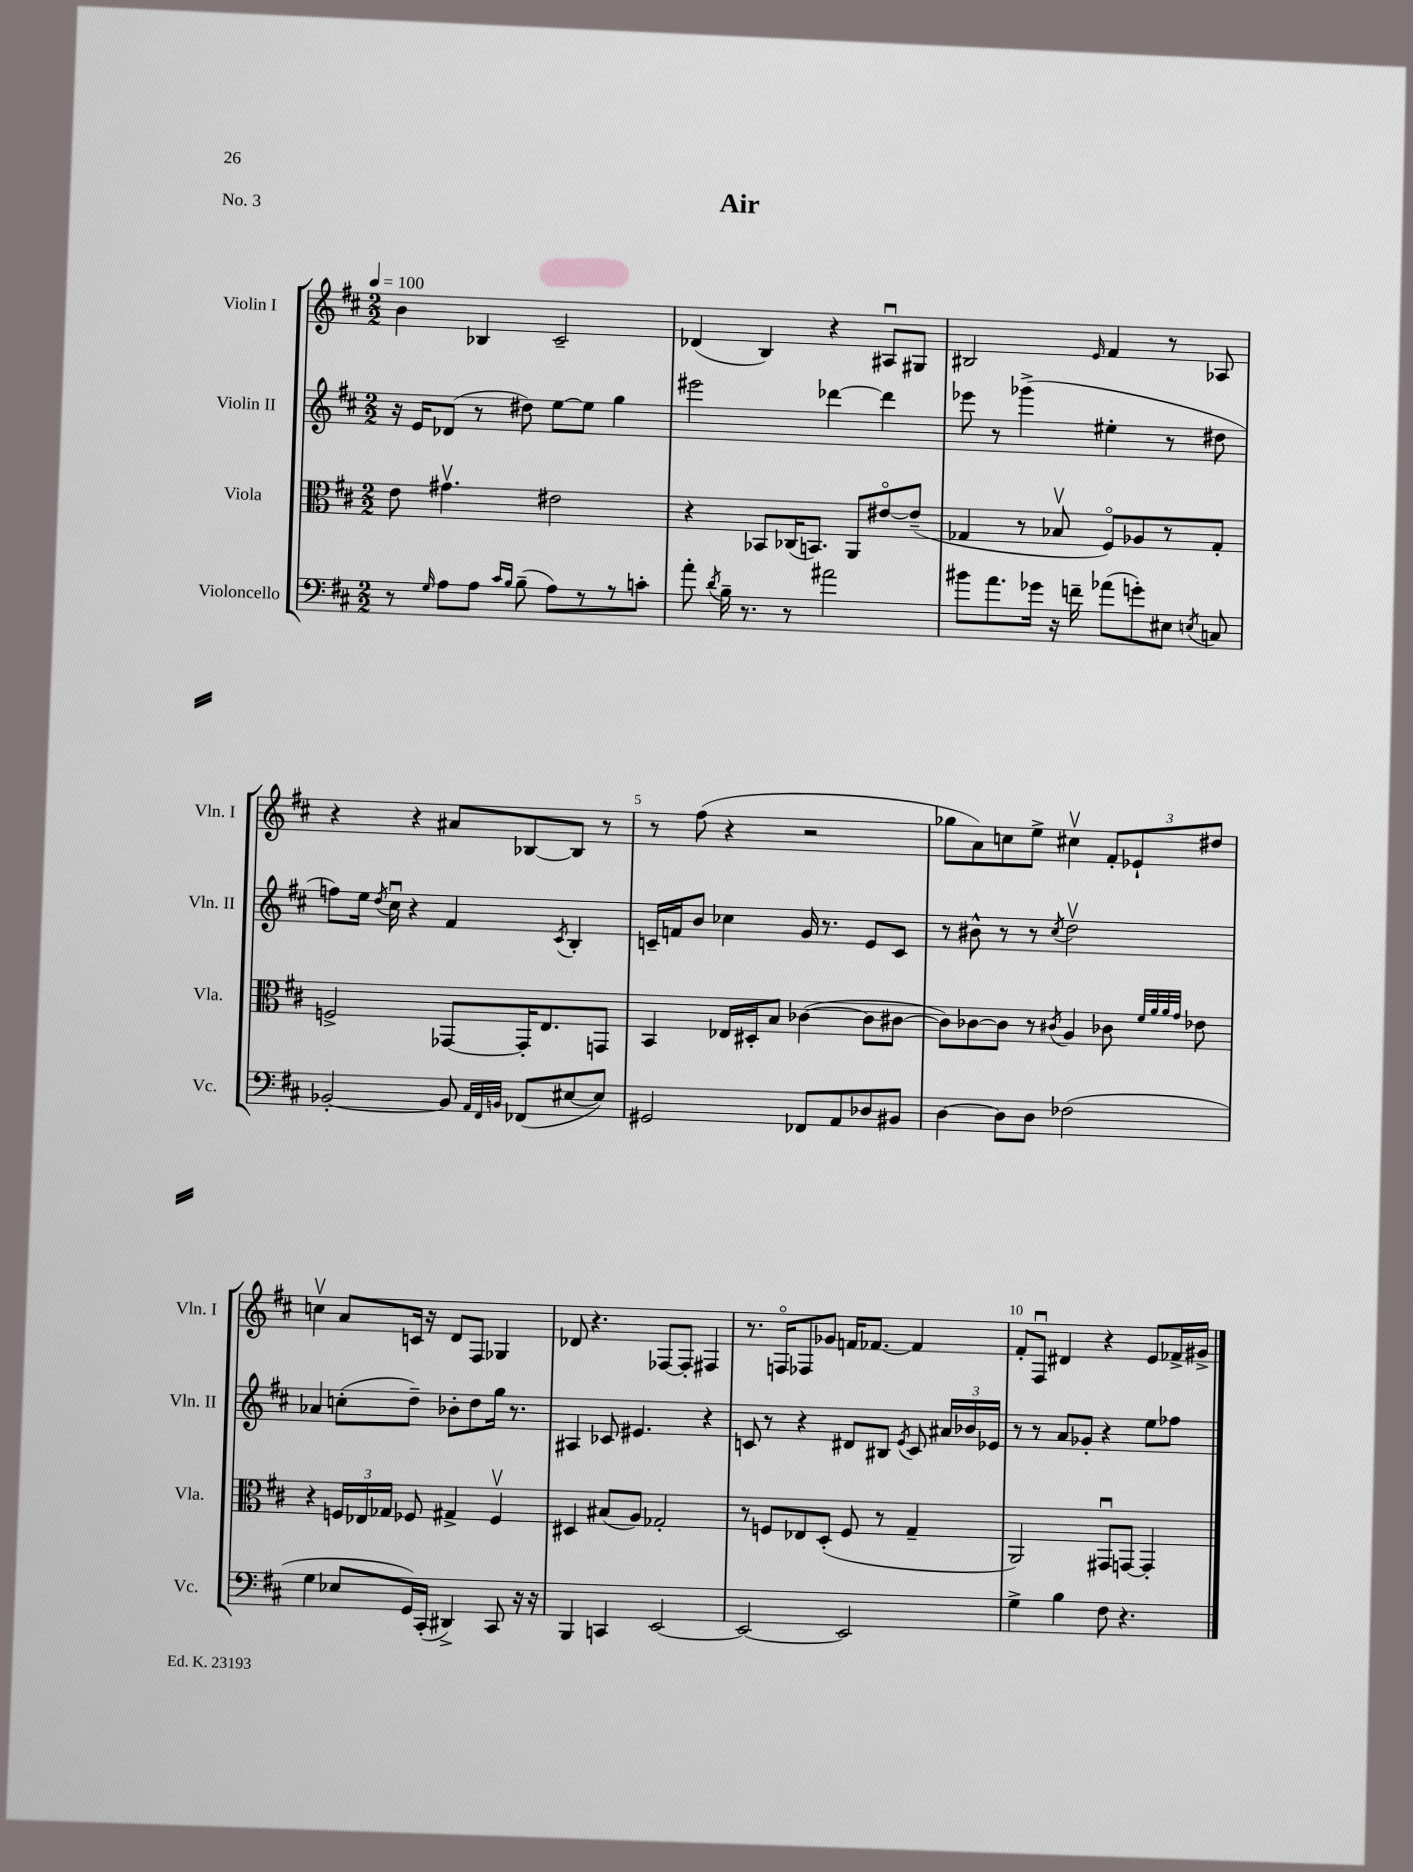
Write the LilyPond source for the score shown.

\header { title = "Air" piece = "No. 3" }
<<
\new StaffGroup <<
\new Staff = "s0" \with { instrumentName = "Violin I" shortInstrumentName = "Vln. I" } {
    \clef treble \key d \major \numericTimeSignature \time 2/2 \tempo 4 = 100
    \autoBeamOff b'4 bes4 cis'2-- |
    des'4( b4) r4 ais8[\downbow gis8] |
    bis2 \grace { e'16 } fis'4 r8 aes8 |
    r4 r4 ais'8[ bes8~ bes8] r8 |
    r8 fis''8( r4 r2 |
    ges''8[ a'8) c''8 e''8]-> cis''4\upbow \tuplet 3/2 { fis'8[-. ees'8-! dis''8] } |
    c''4\upbow a'8[ c'16] r16 d'8[ fis8] ges4 |
    des'8 r4. fes8[~ fes8]-. fis4 |
    r8. f16[\flageolet fes8 ges'8] f'16[ fes'8.]~ fes'4 |
    fis'8[-. fis8]\downbow dis'4 r4 e'8[ fes'16-> gis'16]-> \bar "|." |
}
\new Staff = "s1" \with { instrumentName = "Violin II" shortInstrumentName = "Vln. II" } {
    \clef treble \key d \major \numericTimeSignature \time 2/2
    \autoBeamOff r16 e'16[ des'8]( r8 dis''8) e''8[~ e''8] g''4 |
    eis'''2 des'''4~ des'''4 |
    ees'''8 r8 ges'''4->( eis''4-. r8 dis''8 |
    f''8[) e''16] \acciaccatura { d''8 } cis''16\downbow r4 fis'4 \acciaccatura { cis'8 } b4-. |
    c'16[-- f'16 b'8] ces''4 g'16 r8. e'8[ c'8] |
    r8 bis'8-^ r8 r8 \acciaccatura { cis''8 } d''2\upbow |
    aes'4 c''8[-.( d''8]--) bes'8[-. d''8 g''16] r8. |
    ais4 ces'8 eis'4. r4 |
    c'8 r8 r4 dis'8[ bis8] \acciaccatura { e'8 } c'8 \tuplet 3/2 { ais'16[ bes'16 ees'16] } |
    r8 r8 a'8[ ges'8]-. r4 e''8[ fes''8] \bar "|." |
}
\new Staff = "s2" \with { instrumentName = "Viola" shortInstrumentName = "Vla." } {
    \clef alto \key d \major \numericTimeSignature \time 2/2
    \autoBeamOff e'8 gis'4.\upbow eis'2 |
    r4 bes,8[ ces16( b,8.]) a,8[ eis'8~\flageolet eis'8]--( |
    ges4 r8 bes8\upbow fis8[\flageolet) aes8 r8 ges8]-. |
    f2-> ges,8[~ ges,16-. e8. g,8] |
    b,4 ees16[ dis16-. b8] ces'4~( ces'8[ cis'8]~ |
    cis'8[) ces'8~ ces'8] r8 \acciaccatura { cis'8 } a4 ces'8 \grace { fis'32[ a'32 a'32 g'32] } ees'8 |
    r4 \tuplet 3/2 { f16[ ees16 ges16] } fes8 gis4-> fes4\upbow |
    dis4 bis8[( a8]) ges2-. |
    r8 f8[ ees8 d8]-.( f8 r8 g4-- |
    a,2) gis,8[\downbow g,8]~ g,4-. \bar "|." |
}
\new Staff = "s3" \with { instrumentName = "Violoncello" shortInstrumentName = "Vc." } {
    \clef bass \key d \major \numericTimeSignature \time 2/2
    \autoBeamOff r8 \grace { g16 } a8[ a8] \grace { cis'16[ b16] } b8--( a8[) r8 r8 c'8]-. |
    a'8-. \acciaccatura { d'8 } b16-- r8. r8 ais'2 |
    bis'8[ a'8. ges'16] r16 f'16-- aes'8[( g'8-.) eis8] \acciaccatura { e8 } c8 |
    bes,2~-. bes,8 \grace { a,32[ fis,32 b,32] } fes,8[( eis8~ eis8]) |
    gis,2 fes,8[ a,8 des8 bis,8] |
    d4~ d8[ d8] fes2( |
    g4 ees8[ g,16) cis,16]-.( dis,4->) cis,8 r16 r16 |
    b,,4 c,4 e,2~ |
    e,2~ e,2 |
    g4-> b4 fis8 r4. \bar "|." |
}
>>
>>
\layout { \context { \Score \override BarNumber.break-visibility = ##(#f #t #t) barNumberVisibility = #(every-nth-bar-number-visible 5) } }
